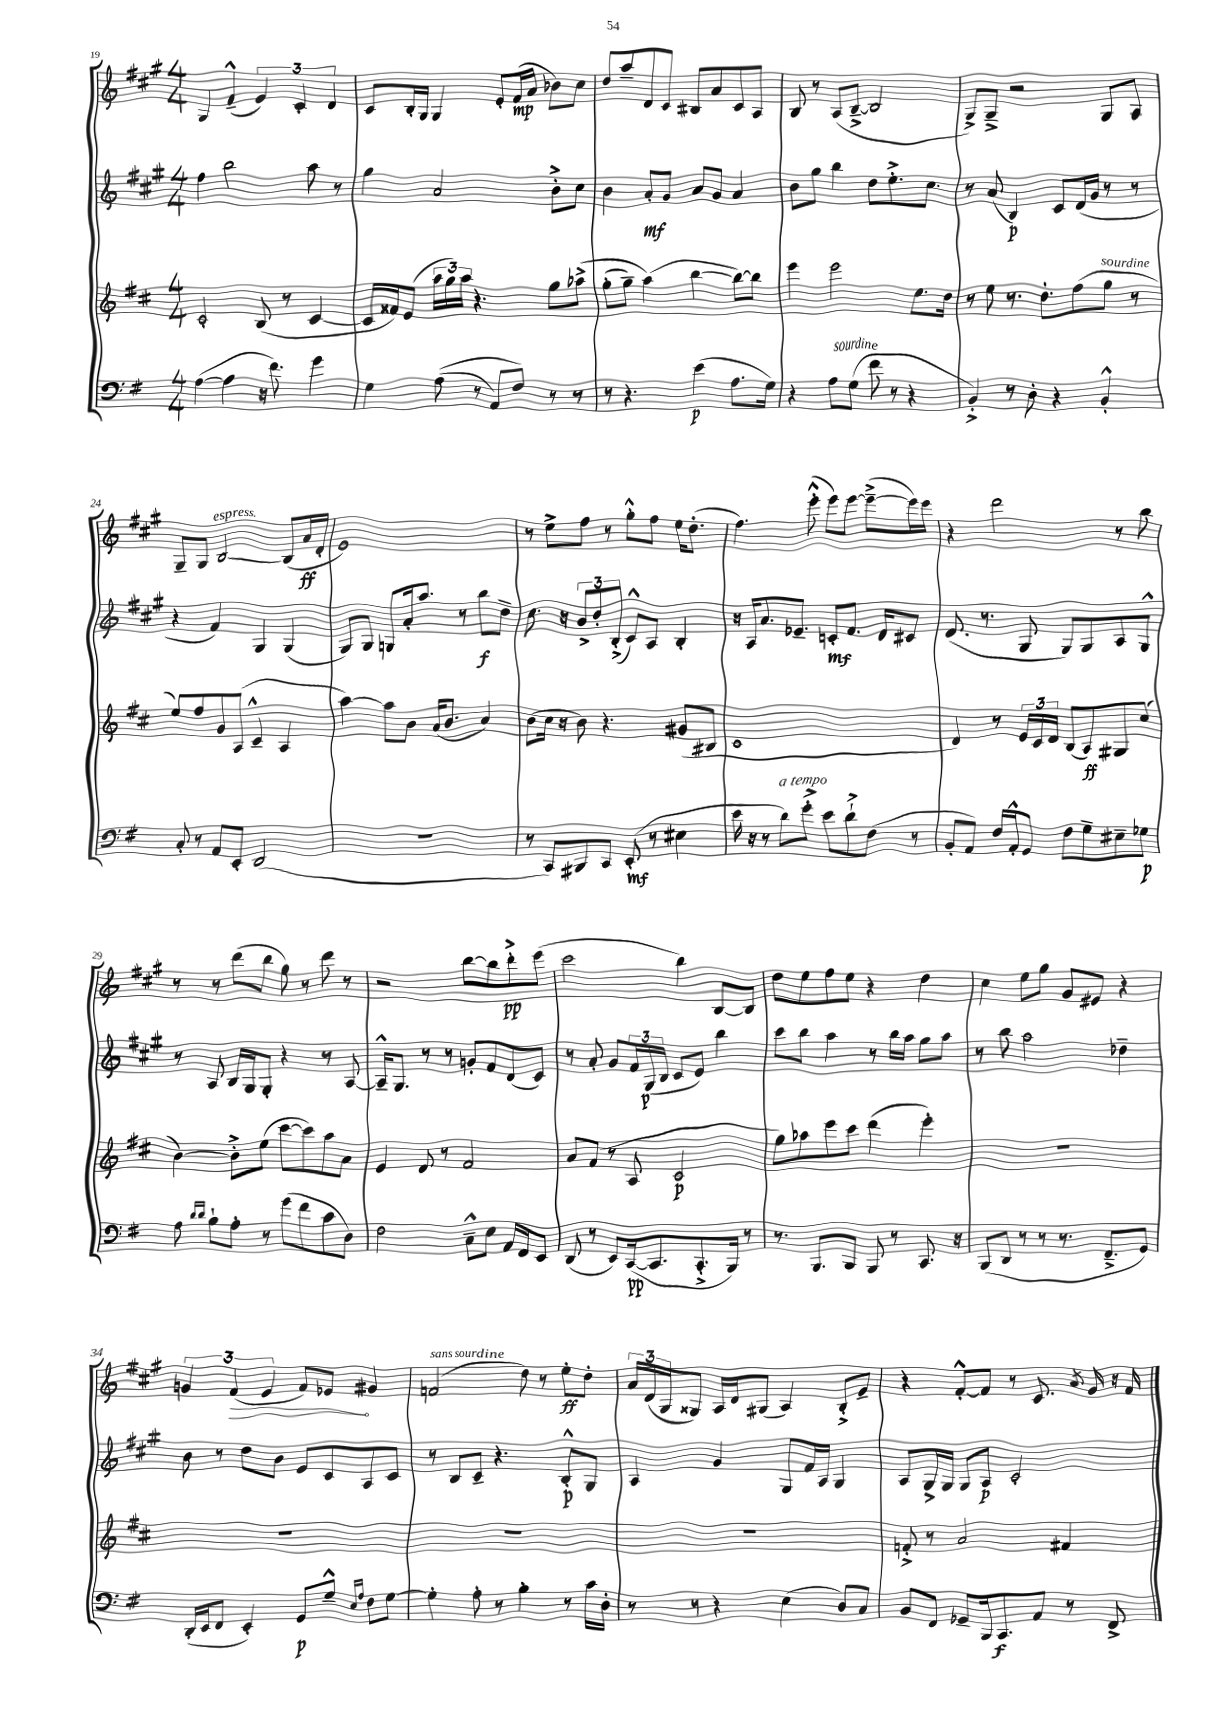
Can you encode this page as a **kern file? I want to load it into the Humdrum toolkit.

**kern	**kern	**kern	**kern
*staff4	*staff3	*staff2	*staff1
*clefF4	*clefG2	*clefG2	*clefG2
*k[f#]	*k[f#c#]	*k[f#c#g#]	*k[f#c#g#]
*M4/4	*M4/4	*M4/4	*M4/4
([4A	2c#'	4ff#	4G#
4A]	.	2bb	(4f#~^^
16r	(8B	.	6e)
8.f#)	.	.	.
.	8r	.	.
.	.	.	6c#'
4g	[4c#	8aa	.
.	.	.	6d
.	.	8r	.
=	=	=	=
4G	16c#]	4gg#	8c#
.	16f##)	.	.
.	(8e	.	16B'
.	.	.	16G#
&((8A	24aa	2a	4G#
.	24gg)	.	.
.	24aa	.	.
8r	4.r	.	.
8AA)	.	.	8e'
8F#&)	.	.	(16f#
.	.	.	16a
8r	8gg	8b'^	8b-)
8r	&(8aa-^	8cc#	8cc#
=	=	=	=
8r	(8gg'	4b	8dd
4.r	8gg~)	.	8aa~
.	(4aa&)	8a'	8d
.	.	8g#	8c#
(4e	[4bb	8a	8B#
.	.	8g#	8a
8.A	8bb_)	4a	8c#
.	8bb]	.	8A
16G)	.	.	.
=	=	=	=
4r	4eee	8b	8B
.	.	8gg#	8r
8A	2eee	4bb	(8A
(8G	.	.	[8B~^
8f#	.	8dd	2B]
8r	.	8.ee'^	.
4r	8.ee	.	.
.	.	8.cc#	.
.	16dd	.	.
=	=	=	=
4BB'^)	8r	8r	8G#^)
.	8ee	(8a	8G#~^
8r	8.r	4B)	2r
8D'	.	.	.
.	8.dd'	.	.
4r	.	8c#	.
.	(8ff#	(16d	.
.	.	16g#	.
4BB'^^	8gg	8r	8G#
.	8r	8r	8A
=	=	=	=
8C'	8ee)	4r	8G#~
8r	8ff#	.	8G#
8AA	8g	4f#)	[2B
8EE'	(8A	.	.
(2DD	4c#~^^	4G#	.
.	4A	(4G#	(8B]
.	.	.	16a
.	.	.	16d'
=	=	=	=
1r	[4aa)	8G#)	1e)
.	.	8G#	.
.	8aa]	8G	.
.	8b	16a'	.
.	.	8.aa	.
.	(16a	.	.
.	8.b	.	.
.	.	8r	.
.	4a)	8bb	.
.	.	8dd~	.
=	=	=	=
8r	(8b	8.cc#	8r
8CC)	16cc#	.	8ee^
.	16r	16r	.
8BBB#	8b)	12b^	8ff#
.	.	12dd'	.
8CC	4.r	.	8r
.	.	(12B'^	.
(8EE'	.	8c#^^)	8gg#'^^
8r	.	8A	8ff#
4E#	(8g#	4B'	16ee
.	.	.	(8.dd'
.	8B#	.	.
=	=	=	=
16e	1c#	16r	4.ff#)
16r	.	16A	.
8r	.	8.a	.
8d)	.	.	.
.	.	8.e-~	.
8g'^	.	.	(8eee'^^
8e	.	8c'	8eee)
8d`^	.	8.f#	[8eee
(8F#	.	.	(8eee~^_
.	.	16d	.
8r	.	8c#	16eee])
.	.	.	16eee
=	=	=	=
8BB'	4d)	(8.d	4r
8AA)	.	.	.
.	.	8.r	.
16F#	8r	.	2ddd
16AA'^^	.	.	.
8GG	24e	8G#	.
.	24c#	.	.
.	24d	.	.
8F#	(8B	8G#)	.
8G~	8A)	8G#	.
8E#~	8G#	8A	8r
8G-	(8cc#	8G#^^	8bb
=	=	=	=
8A	[4b)	8r	8r
16qqd	.	.	.
16qqd	.	.	.
8B`	.	8A	8r
8A'	8b'^]	16B	(8ddd
.	.	16G#	.
8r	(8ee	8G#'	8bb
(8g	[8ccc#	4r	8gg#)
8f#	8ccc#])	.	8r
8c	8aa	8r	8ddd
8D)	8a	[8A	8r
=	=	=	=
2F#	4e	16A~^^]	2r
.	.	8.G#	.
.	8d	8r	.
.	8r	8r	.
8C~^^	2f#	8g'	[8bb
8E	.	8f#	8bb]
16AA	.	(8d	8ddd'^
16FF#	.	.	.
8EE	.	8c#)	(8eee
=	=	=	=
(8DD	8a	8r	2ccc#
8r	(8f#	8a'	.
8EE)	8r	8g#	.
([16CC	8A	24f#	.
.	.	(24G#	.
8.CC]	.	.	.
.	.	24B	.
.	2c#	8c#	4bb)
8.CC'^	.	8e)	.
.	.	4bb	[8B
16BBB)	.	.	.
8r	.	.	8B]
=	=	=	=
8.r	8gg)	8ccc#	8dd
.	8aa-	8bb	8ee
8.BBB	.	.	.
.	8eee	4aa	8ff#
8BBB	8ccc#	.	8ee
8BBB	(4ddd	8r	4r
8r	.	16bb	.
.	.	16aa	.
8.CC	4eee')	8gg#	4dd
.	.	8aa	.
16r	.	.	.
=	=	=	=
(8BBB	1r	8r	4cc#
8DD	.	8bb	.
8r	.	2aa	8ee
8r	.	.	8gg#
8.r	.	.	8g#
.	.	.	8e#
8.FF#~^	.	.	.
.	.	4dd-~	4r
8GG)	.	.	.
=	=	=	=
(16DD'	1r	8b	6g
16EE	.	.	.
8FF#	.	8r	.
.	.	.	(6f#
4EE')	.	8dd	.
.	.	.	6e
.	.	8b	.
8GG	.	8e	8f#)
8G~^^	.	8c#	8e-
16qqE	.	.	.
16qqA	.	.	.
8F#	.	8A	4g#
[8G	.	8c#	.
=	=	=	=
4G']	1r	8r	(2f
.	.	8B	.
8A'	.	8c#~	.
8r	.	4.r	.
4B'	.	.	8dd)
.	.	.	8r
8r	.	8B'^^	8ee'
16c	.	8G#	8dd'
16D'	.	.	.
=	=	=	=
8r	1r	4A	24a
.	.	.	(24d
.	.	.	24G#
8r	.	.	8G##)
4r	.	4g#	16A
.	.	.	16d
.	.	.	(8G#
(4E	.	8G#	4A)
.	.	16f#	.
.	.	16A	.
8D)	.	4G#	8B'^
8C	.	.	8e~
=	=	=	=
8BB	8f'^	8A	4r
8FF#	8r	16G#^	.
.	.	16G#	.
8GG-~	2a	8G#	[8f#'^^
16BBB	.	8A	8f#]
8.CC	.	.	.
.	.	2c#'	8r
8AA	.	.	8.c#
8r	4f#	.	.
.	.	.	8qa
.	.	.	16g#
8FF#^	.	.	16r
.	.	.	16f#
==	==	==	==
*-	*-	*-	*-
